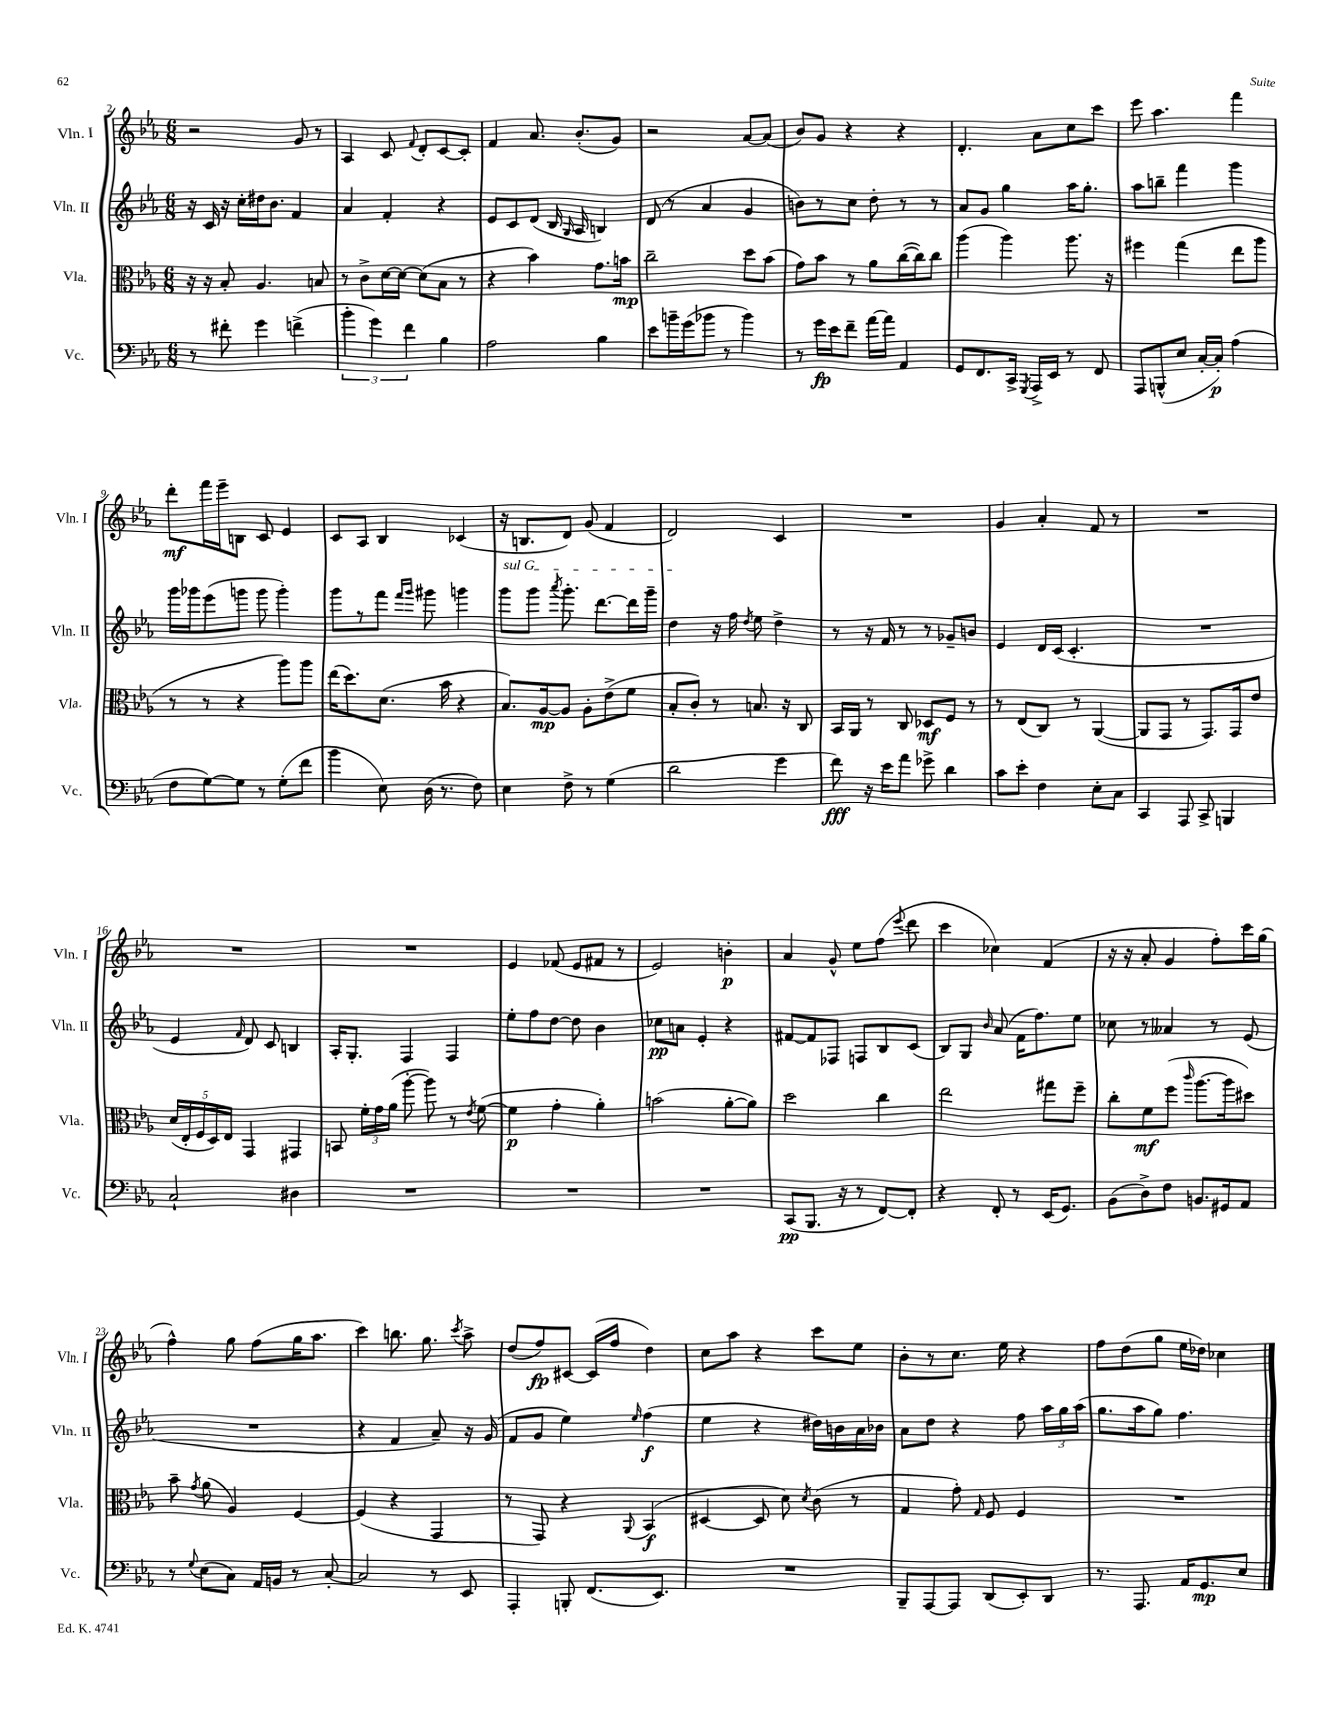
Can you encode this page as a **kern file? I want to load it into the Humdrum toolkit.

**kern	**kern	**kern	**kern
*staff4	*staff3	*staff2	*staff1
*clefF4	*clefC3	*clefG2	*clefG2
*k[b-e-a-]	*k[b-e-a-]	*k[b-e-a-]	*k[b-e-a-]
*M6/8	*M6/8	*M6/8	*M6/8
8r	16r	16r	2r
.	16r	16c	.
8f#'	8B-'	16r	.
.	.	16cc'	.
4g	4.A-	16dd#	.
.	.	8.b-	.
(4f^	.	4f	8g
.	8B	.	8r
=	=	=	=
6b-'	8r	4a-	4A-
.	8c^	.	.
6g)	.	.	.
.	[16d	4f'	8c
.	16d_	.	.
6f	.	.	.
.	.	.	8qqf
.	(8d]	.	8d'
4B-	8B-	4r	[8c
.	8r	.	8c']
=	=	=	=
2A-	4r	8e-	4f
.	.	8c	.
.	4b-)	(8d	8.a-
.	.	16B-	.
.	.	16qqG	.
.	.	16A-	(8.b-'
4B-	8.g	4B)	.
.	.	.	8g)
.	16b	.	.
=	=	=	=
8e-	2cc~	(8d	2r
16b~	.	8r	.
(16g	.	.	.
8b-	.	4a-	.
8r	.	.	.
4b-)	8dd	4g	[8a-
.	(8b-	.	(8a-]
=	=	=	=
8r	8g)	8b)	8b-)
16g	8b-	8r	8g
16e-	.	.	.
8f~	8r	8cc	4r
[16a-	8a-	8dd'	.
16a-]	.	.	.
4AA-	([16cc	8r	4r
.	16cc])	.	.
.	8cc	8r	.
=	=	=	=
8GG	(4aa-	8a-	4.d'
8.FF	.	8g	.
.	4aa-)	4gg	.
16CC^	.	.	.
8qGGG	.	.	.
16AAA-^	.	.	8a-
16EE-	.	.	.
8r	8.aa-	16aa-	8cc
.	.	8.gg'	.
8FF	.	.	8ccc
.	16r	.	.
=	=	=	=
8AAA-	4ff#	8aa-	8eee-
(8BBB^^	.	8bb~	4.aa-
8E-	(4gg	4fff	.
[16C'	.	.	.
16C'])	.	.	.
(4A-	8ee-	4ggg	4fff
.	8aa-	.	.
=	=	=	=
8F	8r	16ggg	8ddd'
.	.	16ggg-	.
[8G)	8r	(8eee-	16fff
.	.	.	16eee-~
8G]	4r	8ggg	8B
8r	.	8ggg	8c
(8G'	8aa-)	4ggg')	4e-
8f	8aa-	.	.
=	=	=	=
4b-	(16ee-	8ggg	8c
.	8.dd)	.	.
.	.	8r	8A-
8E-)	(8.d	8fff	4B-
.	.	16qqfff	.
.	.	16qqggg	.
(16D	.	8ggg#	.
8.r	16b-	.	.
.	4r	4ggg	(4c-
8F)	.	.	.
=	=	=	=
4E-	8.B-)	8ggg	16r
.	.	.	8.B
.	.	8ggg	.
.	[16A-	.	.
.	.	8qaaa-	.
8F^	8A-]	8.ggg'	8d)
8r	8A-'	.	(8g
.	.	[8.ddd	.
(4G	(8e-^	.	4f
.	8f	16ddd]	.
.	.	16ggg~	.
=	=	=	=
2d	8B-'	4dd	2d)
.	8c')	.	.
.	8r	16r	.
.	.	16ff	.
.	.	8qdd	.
.	8.B	8ee-	.
4g	.	4dd^	4c
.	16r	.	.
.	8C	.	.
=	=	=	=
8f)	16BB-	8r	2.r
.	16AA-	.	.
16r	8r	16r	.
16e-	.	16f	.
8a-	8C	8r	.
8g-^	8D-	8r	.
4d	8F	8g-~	.
.	8r	8b	.
=	=	=	=
8c	8r	4e-	4g
8e-'	(8E-	.	.
4F	8C)	16d	4a-'
.	.	(16c	.
.	8r	4.c'	.
8E-'	([4AA-	.	8f
8C	.	.	8r
=	=	=	=
4CC	8AA-]	2.r	2.r
.	8GG	.	.
8AAA-	8r	.	.
8CC^	8.GG)	.	.
4BBB	.	.	.
.	16GG	.	.
.	8e-	.	.
=	=	=	=
2C`	(20d	4e-	2.r
.	20E-'	.	.
.	20F	.	.
.	20D)	.	.
.	20E-	.	.
.	.	16qqf	.
.	4GG	8d)	.
.	.	8c	.
4D#	4GG#	4B	.
=	=	=	=
2.r	8BB	16A-'	2.r
.	.	8.G'	.
.	24f'	.	.
.	24g	.	.
.	(24a-	.	.
.	[8aa-'	4F	.
.	8aa-])	.	.
.	8r	4F	.
.	8qe-	.	.
.	([8f	.	.
=	=	=	=
2.r	4f]	8ee-'	4e-
.	.	8ff	.
.	4g'	[8dd	(8f-
.	.	8dd]	8e-
.	4a-')	4b-	8f#
.	.	.	8r
=	=	=	=
2.r	(2b	8cc-	2e-)
.	.	8a	.
.	.	4e-'	.
.	[8a-'	4r	4b'
.	8a-])	.	.
=	=	=	=
(8CC	2dd	[8f#	4a-
8.BBB-	.	8f#]	.
.	.	8F-	8g^^
16r	.	.	.
8r	.	8F	8ee-
[8FF)	4cc	8B-	(8ff
.	.	.	8qqeee-
8FF']	.	(8c	8ddd
=	=	=	=
4r	2ee-	8B-)	4ccc
.	.	8G	.
.	.	16qqb-	.
8FF'	.	(8a-	4cc-)
8r	.	16f	.
.	.	8.ff)	.
(16EE-	8gg#	.	(4f
8.GG)	.	.	.
.	8ff~	8ee-	.
=	=	=	=
(8BB-	8cc'	8cc-	16r
.	.	.	16r
8D^)	8f	8r	8a-'
8F	(8ff	4a--	4g
.	16qqccc	.	.
8.BB	[8.aa-	.	.
.	.	8r	8ff')
16GG#	16aa-]	.	.
8AA-	8dd#)	(8e-	16ccc
.	.	.	(16gg
=	=	=	=
8r	8b-~	2.r	4ff^^)
8qqG	8qg	.	.
(8E-	(8a-	.	.
8C)	4A-)	.	8gg
16AA-	.	.	(8ff
16BB	.	.	.
8r	[4F	.	16gg
.	.	.	8.aa-
[8C'	.	.	.
=	=	=	=
2C]	(4F]	4r	4ccc)
.	4r	4f	8.bb
.	.	.	8.gg
8r	4GG	8a-~)	.
.	.	.	8qccc
8EE-	.	16r	8aa-^
.	.	(16g	.
=	=	=	=
4AAA-'	8r	8f	(8dd
.	8GG)	8g	8ff)
8BBB'	4r	4ee-)	[8c#
(8.FF	.	.	(16c#]
.	.	.	16ff
.	8qqAA-	16qqee-	.
.	(4BB-	(4ff	4dd)
8.EE-)	.	.	.
=	=	=	=
2.r	[4D#	4ee-	8cc
.	.	.	8aa-
.	8D#]	4r	4r
.	8d)	.	.
.	8qd	.	.
.	(8c	16dd#)	8ccc
.	.	16b	.
.	8r	16a-	8ee-
.	.	16b-	.
=	=	=	=
8BBB-~	4G	8a-	8b-'
[8AAA-	.	8dd	8r
8AAA-]	8g')	4r	8.cc
.	16qqG	.	.
(8DD	8F	.	.
.	.	.	16ee-
8EE-')	4F	8ff	4r
8DD	.	24aa-	.
.	.	24gg	.
.	.	(24aa-	.
=	=	=	=
8.r	2.r	8.gg	8ff
.	.	.	(8dd
8.AAA-	.	16aa-	.
.	.	8gg)	8gg
16AA-	.	4.ff	16ee-
8.GG	.	.	16dd-)
.	.	.	4cc-
8E-	.	.	.
==	==	==	==
*-	*-	*-	*-
